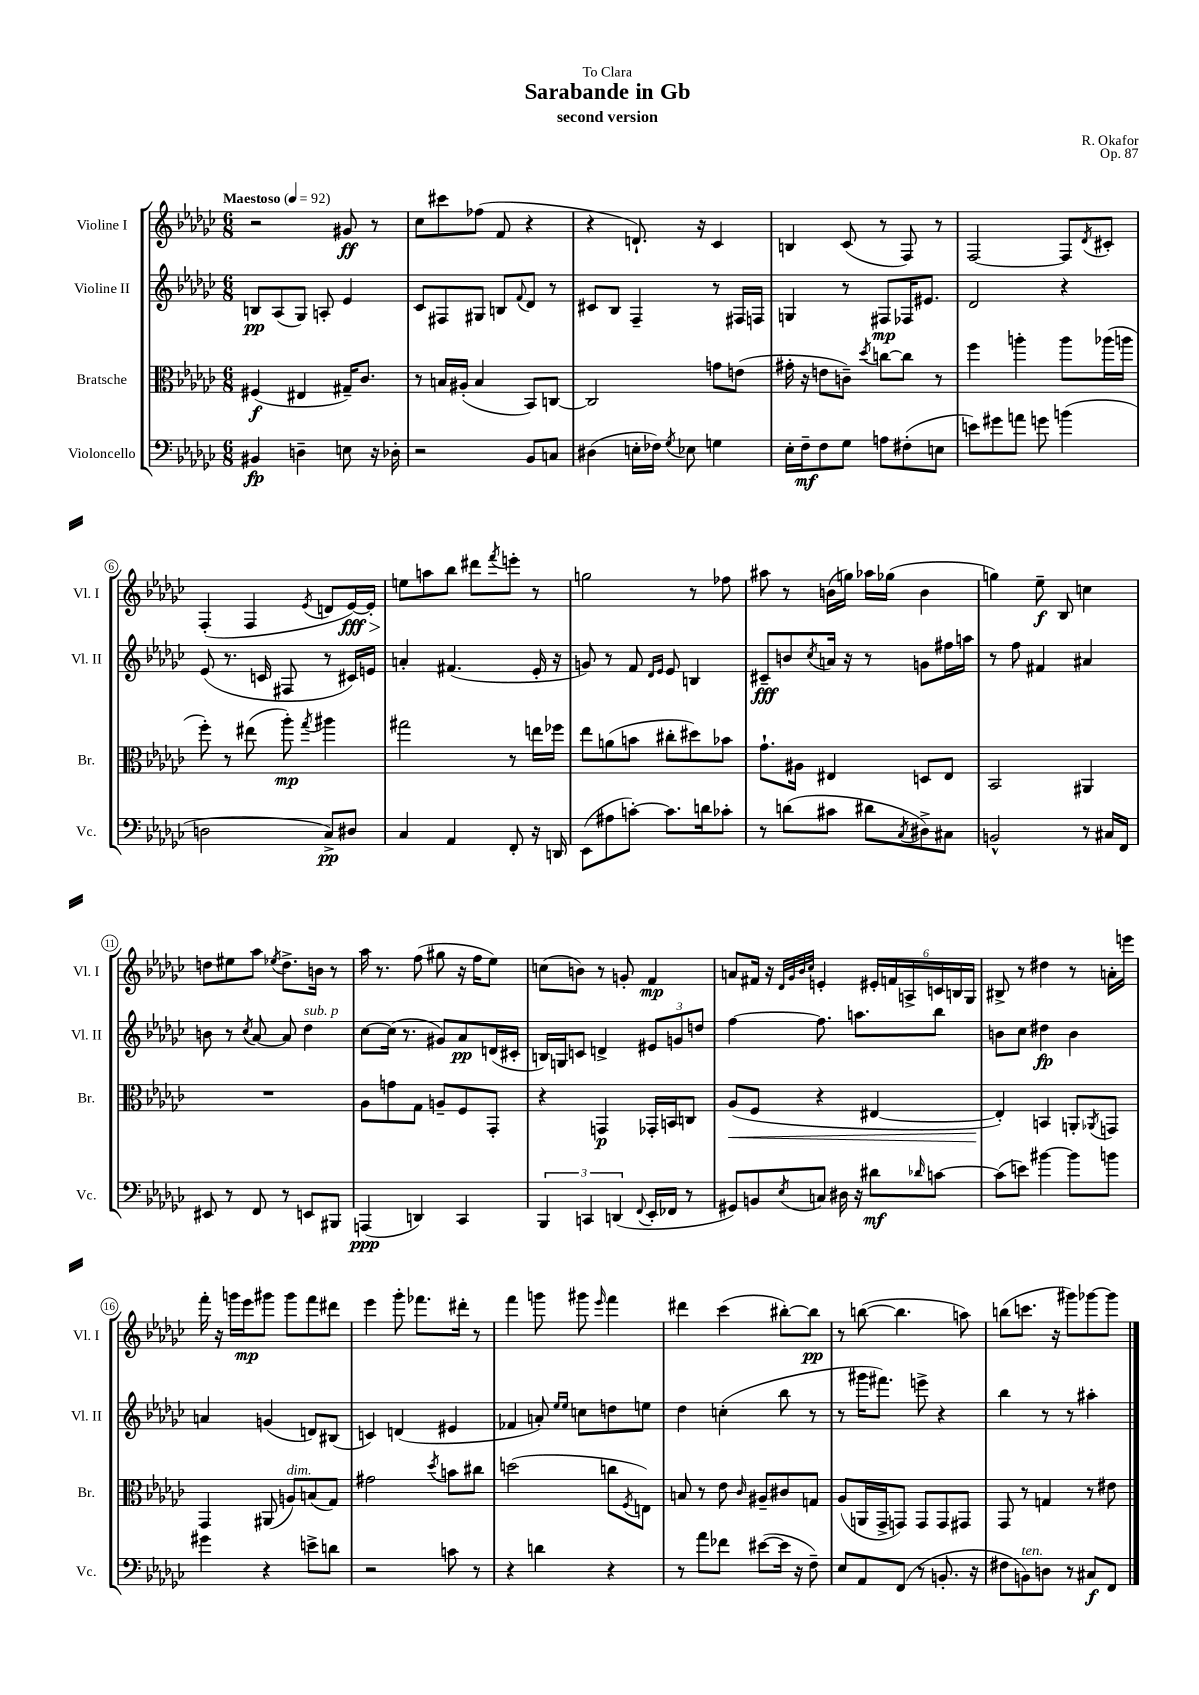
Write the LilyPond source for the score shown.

\header { title = "Sarabande in Gb" composer = "R. Okafor" subtitle = "second version" dedication = "To Clara" opus = "Op. 87" }
<<
\new StaffGroup <<
\new Staff = "s0" \with { instrumentName = "Violine I" shortInstrumentName = "Vl. I" } {
    \clef treble \key ges \major \numericTimeSignature \time 6/8 \tempo "Maestoso" 4 = 92
    r2 gis'8\ff r8 |
    ces''8 cis'''8 fes''8( f'8 r4 |
    r4 d'8.-!) r16 ces'4 |
    b4 ces'8( r8 f8) r8 |
    f2~ f8 \acciaccatura { des'8 } cis'8-. |
    f4-.( f4 \acciaccatura { ees'8 } d'8 ees'16~\fff\>) ees'16-. |
    e''8\! a''8 bes''8 dis'''8 \acciaccatura { f'''8 } e'''8-. r8 |
    g''2 r8 fes''8 |
    ais''8 r8 b'16( g''16) aes''16 ges''16( b'4 |
    g''4) ees''8--\f bes8 c''4 |
    d''8 eis''8 aes''8 \acciaccatura { ees''8 } d''8.-> b'16 r8 |
    aes''16 r8. f''8( gis''8 r16 f''16 ees''8) |
    c''8( b'8) r8 g'8-. f'4\mp |
    a'8 fis'16 r16 \grace { des'32 ges'32 bes'32 ces''32 } e'4-. \tuplet 6/4 { eis'16-. f'16 a16-> c'16 b16 ges16 } |
    bis8-> r8 dis''4 r8 a'16-. e'''16 |
    f'''16-. r16 g'''16 ees'''16\mp gis'''8 gis'''8 f'''8 dis'''8 |
    ees'''4 ges'''8-. fes'''8. dis'''16-. r8 |
    f'''4 g'''8 gis'''8 \grace { ees'''16 } f'''4 |
    dis'''4 ces'''4( bis''8~-.) bis''8\pp |
    r8 b''8~( b''4. a''8) |
    b''8( c'''8. r16 gis'''8) ges'''8~ ges'''8 \bar "|." |
}
\new Staff = "s1" \with { instrumentName = "Violine II" shortInstrumentName = "Vl. II" } {
    \clef treble \key ges \major \numericTimeSignature \time 6/8
    b8\pp aes8( ges8) a8-. ees'4 |
    ces'8 fis8 gis8 b8 \appoggiatura { f'8 } des'8 r8 |
    cis'8 bes8 f4-- r8 fis16 f16 |
    g4 r8 fis8\mp fes16 eis'8. |
    des'2 r4 |
    ees'8( r8. c'16 fis8 r8 cis'16) e'16 |
    a'4-. fis'4.( ees'16-. r16 |
    g'8) r8 f'8 \grace { des'16 ees'16 } ees'8 b4 |
    cis'8--\fff b'8 \acciaccatura { ces''8 } a'16 r16 r8 g'8 fis''16 a''16 |
    r8 f''8 fis'4 ais'4 |
    b'8 r8 \acciaccatura { ces''8 } aes'8~ aes'8 des''4^\markup { \italic "sub. p" } |
    ces''8~ ces''16( r8. gis'8) aes'8\pp d'16( cis'16-. |
    b16) g16 c'8 d'4-> \tuplet 3/2 { eis'8 g'8 d''8 } |
    f''4~ f''8. a''8. bes''8 |
    b'8 ces''8 dis''4\fp b'4 |
    a'4 g'4( d'8) bis8( |
    c'4) d'4( eis'4 |
    fes'4 a'8-.) \grace { ees''16 ees''16 } c''8 d''8 e''8 |
    des''4 c''4-.( bes''8 r8 |
    r8 gis'''16 fis'''8.) e'''8-> r4 |
    bes''4 r8 r8 ais''4-. \bar "|." |
}
\new Staff = "s2" \with { instrumentName = "Bratsche" shortInstrumentName = "Br." } {
    \clef alto \key ges \major \numericTimeSignature \time 6/8
    fis4\f( eis4 gis16--) ces'8. |
    r8 b16 ais16-.( b4 bes,8) c8~ |
    c2 g'8 e'8( |
    gis'16-. r16 e'8 c'8--) \acciaccatura { des''8 } c''8~ c''8 r8 |
    f''4 a''4-. a''8 aes''16( a''16 |
    f''8-.) r8 eis''8( aes''8-.\mp) \acciaccatura { ges''8 } ais''4 |
    gis''2 r8 e''16 fes''16 |
    ees''8 a'8( b'8 cis''8-. dis''8) bes'8 |
    ges'8.-! ais16 eis4 d8 eis8 |
    bes,2 ais,4 |
    R2. |
    aes8 g'8 ges8 a8-- f8 ges,8-. |
    r4 g,4\p ges,16-. b,16 c8 |
    aes8\<( f8 r4 eis4~ |
    eis4-.\!) b,4 a,8-. \acciaccatura { aes,8 } g,8 |
    ges,4 ais,8( a8^\markup { \italic "dim." }) b8( ges8) |
    gis'2 \acciaccatura { des''8 } b'8 cis''8 |
    d''2( c''8 \acciaccatura { f8 } e8) |
    b8 r8 ees'8 \grace { ces'16 } ais8-- cis'8 g8 |
    aes8( a,16 ges,16-> g,8) g,8 g,8 gis,8 |
    ges,8 r8 g4 r8 eis'8 \bar "|." |
}
\new Staff = "s3" \with { instrumentName = "Violoncello" shortInstrumentName = "Vc." } {
    \clef bass \key ges \major \numericTimeSignature \time 6/8
    bis,4\fp d4-- e8 r16 des16-. |
    r2 bes,8 c8 |
    dis4( e16-. fes16) \acciaccatura { ges8 } ees8 g4 |
    ees16-. f16--\mf f8 ges8 a8 fis8-.( e8 |
    e'8) gis'8 a'8 g'8 b'4( |
    d2 ces8->\pp) dis8 |
    ces4 aes,4 f,8-. r16 d,16 |
    ees,8( ais8 c'8~-.) c'8. d'16 ces'8-. |
    r8 d'8( cis'8 dis'8 \acciaccatura { ces8 } dis8->) cis8 |
    b,2-^ r8 cis16 f,16 |
    eis,8 r8 f,8 r8 e,8 bis,,8 |
    a,,4\ppp( d,4) ces,4 |
    \tuplet 3/2 { bes,,4 c,4 d,4( } \appoggiatura { f,8 } ees,16-. fes,16 r8 |
    gis,8) b,8 \acciaccatura { ees8 } c8 dis16 r16 dis'8\mf \grace { des'16 } c'8~ |
    c'8( e'8) bis'4~ bis'8 b'8 |
    gis'4 r4 e'8-> d'8 |
    r2 c'8 r8 |
    r4 d'4 r4 |
    r8 aes'8 fes'8 eis'8~( eis'16 r16 f8--) |
    ees8 aes,8 f,8( r8 b,8.-. r16 |
    fis8 b,8^\markup { \italic "ten." }) d8 r8 cis8\f f,8 \bar "|." |
}
>>
>>
\layout { \context { \Score \override BarNumber.stencil = #(make-stencil-circler 0.1 0.3 ly:text-interface::print) } }
